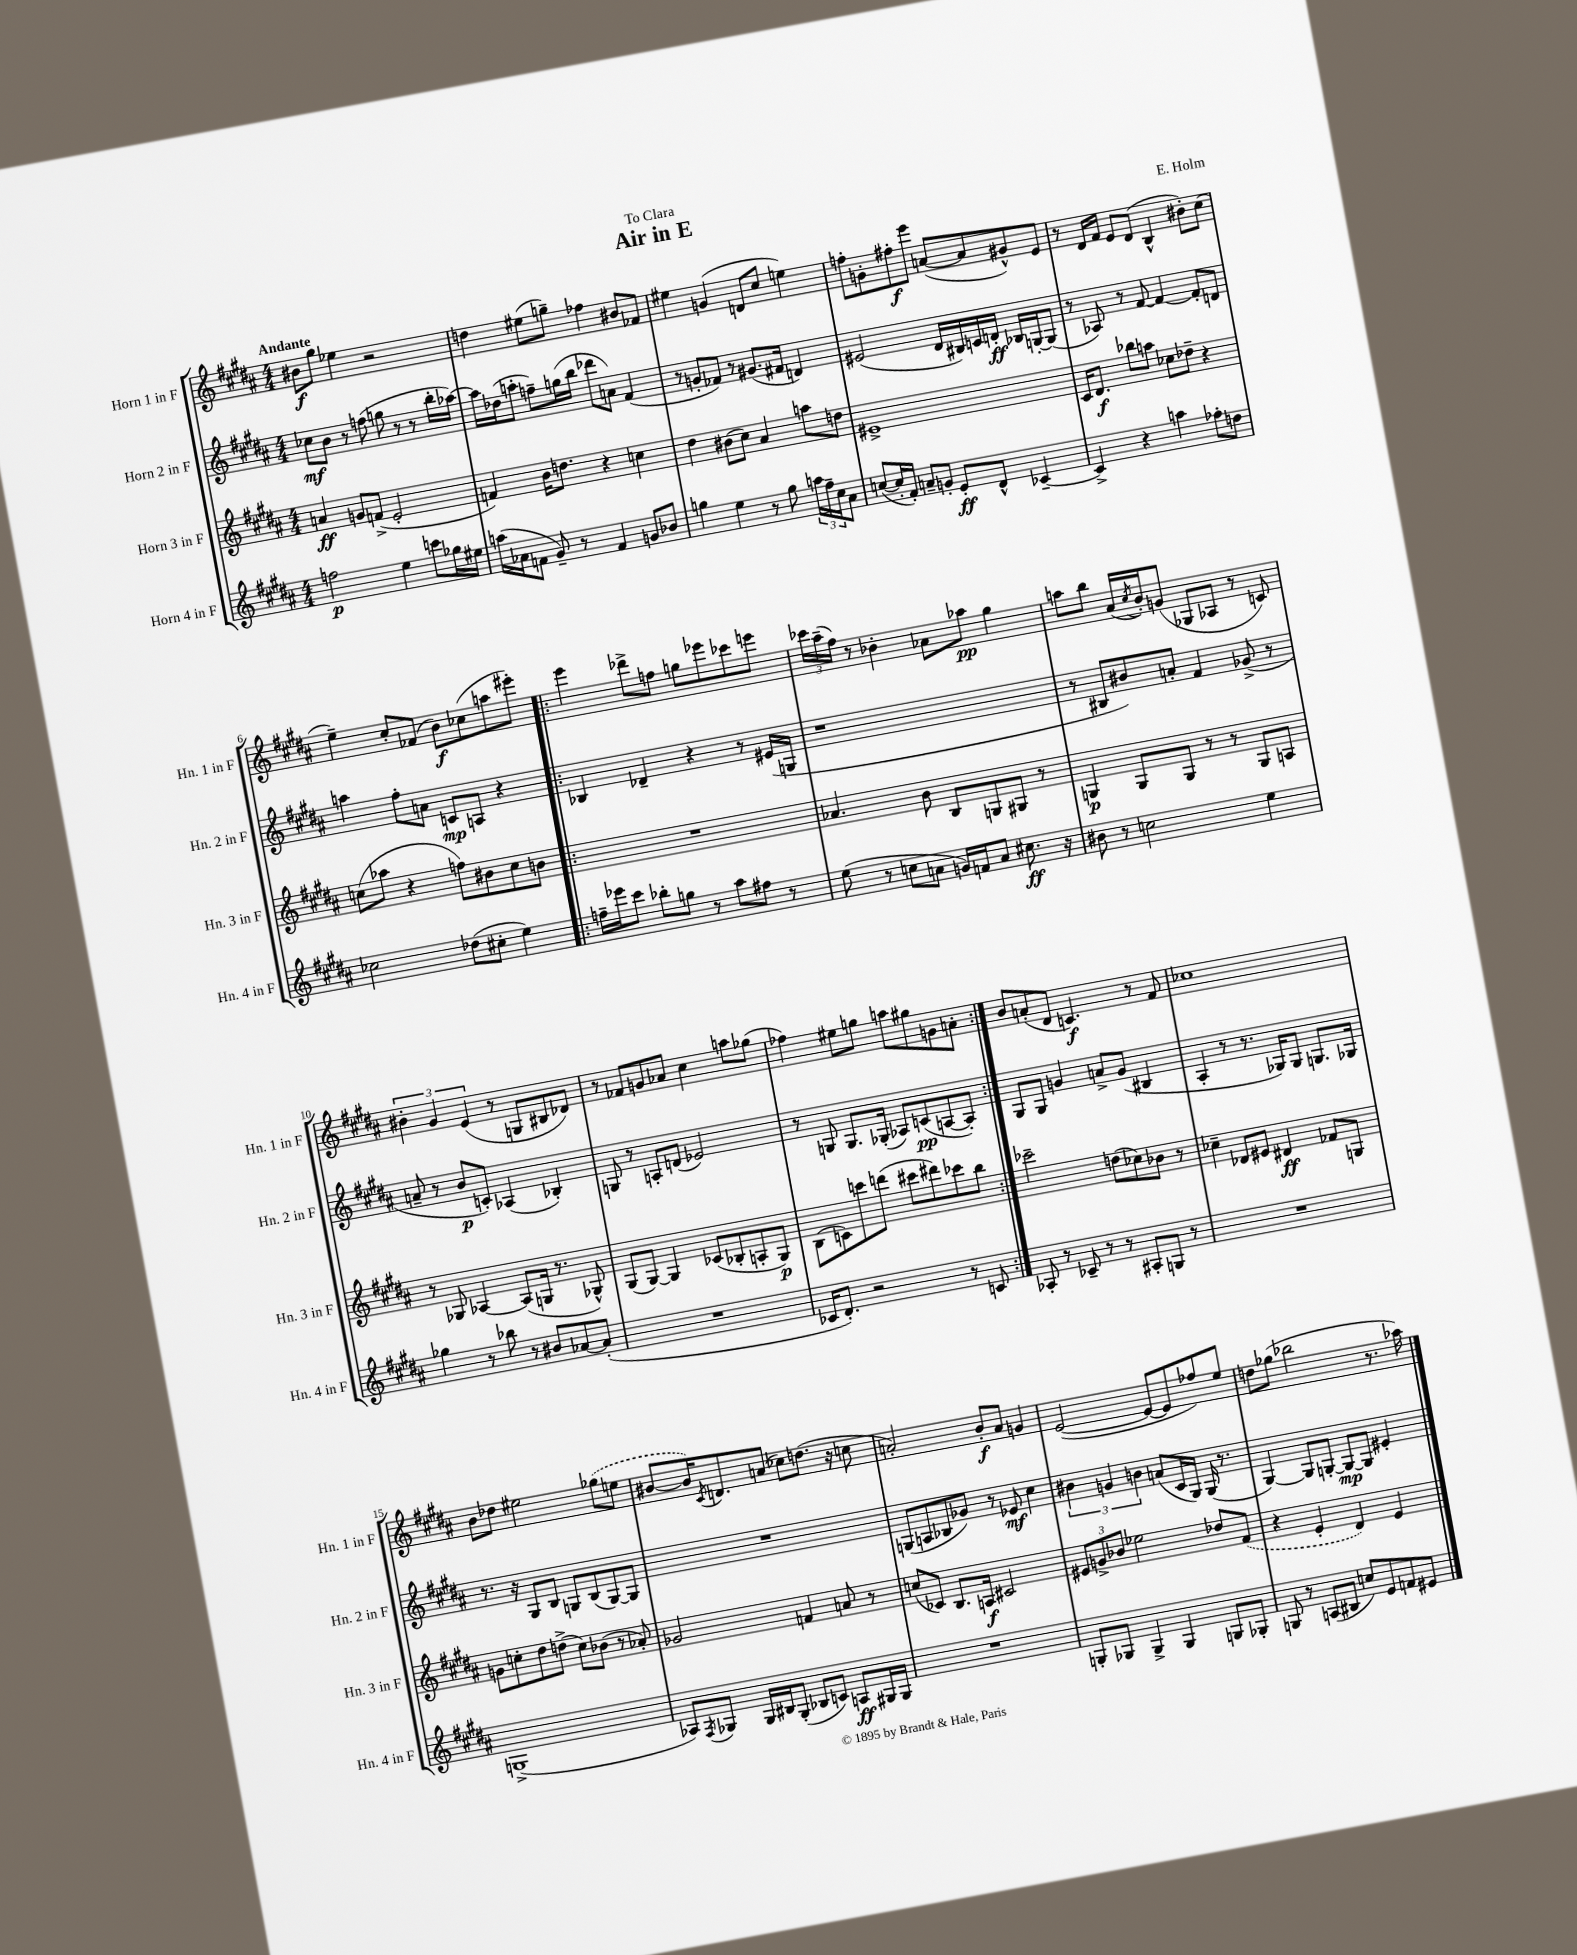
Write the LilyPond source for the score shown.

\header { title = "Air in E" composer = "E. Holm" dedication = "To Clara" }
<<
\new StaffGroup <<
\new Staff = "s0" \with { instrumentName = "Horn 1 in F" shortInstrumentName = "Hn. 1 in F" } {
    \clef treble \key b \major \numericTimeSignature \time 4/4 \tempo "Andante"
    bis'8\f gis''8 ees''4 r2 |
    d''4 eis''8( g''8--) fes''4 bis'8 fes'8 |
    eis''4 g'4( d'8 cis''8 e''4) |
    f''8-. g'8-. fis''8-.\f e'''8 a'8~( a'8 gis'8-^) e'8 |
    r8 dis'16 fis'16 e'8 dis'8( b4-^ bis'8-.) cis''8( |
    e''4--) cis''8-. fes'8( b'8\f) ces''8( a''8 eis'''8-.) |
    \repeat volta 2 { e'''4 des'''8-> f''8 g''8 ees'''8 ces'''8 e'''8 |
    \tuplet 3/2 { ces'''16 ais''16--( fis''16) } r8 bes'4-. aes'8 aes''8\pp gis''4 |
    a''8 b''8 ais'16( \acciaccatura { cis''8 } b'16-.) g'8( ges8 aes8 r8 c'8) |
    \tuplet 3/2 { bis'4-. gis'4 e'4( } r8 g8 bis8 des'8) |
    r8 fes'8 g'8 aes'8 cis''4 a''8 ges''8( |
    fes''4) eis''8 g''8 a''8 gis''8 g'8 a'8-. | }
    b'8 a'8-.( dis'8 c'4.\f) r8 fis'8 |
    ces''1 |
    b'8 des''8 eis''2 \once \slurDashed ges''8( e''8 |
    bis'8~ bis'16) \acciaccatura { cis'8 } d'8. a'8( ces''8) d''8.( r16 c''8 |
    a'2-.) b'8-.\f a'8 g'4 |
    e'2~( e'8~ e'8 fes''8) e''8 |
    d''8 ges''8( bes''2 r8. aes''16) \bar "|." |
}
\new Staff = "s1" \with { instrumentName = "Horn 2 in F" shortInstrumentName = "Hn. 2 in F" } {
    \clef treble \key b \major \numericTimeSignature \time 4/4
    ces''8\mf b'8 r8 f''8( g''8 r8 r8 b''16-. aes''16~) |
    aes''16 des''16( a''8-. f''8--) g''16( b''16 des'''8 a'8) fis'4( |
    r8 g'8-. fes'8) r8 gis'8.( fis'16 d'4) |
    eis'2( dis'16 bis16) c'16 d'16-.\ff bes16 g16~-. g8( |
    r8 aes8) r8 fis'8~ fis'4~ fis'8-. d'8 |
    a''4 fis''8-. a'8 c'8\mp a8 r4 |
    \repeat volta 2 { bes4 des'4-- r4 r8 eis'16( g16 |
    r1 |
    r8 bis8 bis'8) a'8-. fis'4 ges'8->( r8 |
    a'8-- r8 b'8\p c'8-.) aes4( bes4-.) |
    g8 r8 a8-. d'8( ees'2) |
    r8 g8 g8. ges16-.( aes8) c'8\pp( a8~ a8-.) | }
    gis8 gis8 g'4 a'8-> g'8( bis4 |
    ais4-. r8 r8. ges16) ges8 g8. ges16 |
    r8. r16 gis8 b8 g8 b8( g8~) g8 |
    R1 |
    g8( a8 bes8 ges'8) r8 ees'8\mf cis''4 |
    \tuplet 3/2 { bis'4 g'4 b'4 } a'8( cis'16 gis16) gis16( r8. |
    gis4~) gis8 g8~-. g8~\mp g8 eis'4-. \bar "|." |
}
\new Staff = "s2" \with { instrumentName = "Horn 3 in F" shortInstrumentName = "Hn. 3 in F" } {
    \clef treble \key b \major \numericTimeSignature \time 4/4
    a'4\ff g'8 f'8->( e'2-. |
    f'4) b'16 d''8. r4 c''4 |
    dis''4 bis'8( cis''8) ais'4 a''8 d''8 |
    eis'1-> |
    cis'16 dis'8.\f bes''8 a''8 ces''8 des''8-- r4 |
    c''8( aes''8 r4 f''8) bis'8 c''8 b'8 |
    \repeat volta 2 { R1 |
    aes'4. b'8 b8 g8 gis8 r8 |
    g4\p g8 g8 r8 r8 g8 a8 |
    r8 ges8 aes4~ aes8( g16 r8. ges8-^) |
    gis8( gis8~) gis4 ces'8( bes8-. a8-. gis8\p) |
    b8( c'8) c'''8 d'''8( cis'''8 dis'''8) ces'''8 b''8 | }
    ces'''2-- d''8( ces''8) bes'8 r8 |
    ces''4-- des'8 eis'8 dis'4\ff fes'8 g8 |
    g'8 c''8-. dis''8 d''8->( c''8) bes'8( r8 aes'8-.) |
    ges'2 f'4 a'8 r8 |
    c''8( ces'8) b8. a16\f cis'2 |
    \tuplet 3/2 { eis'8 g'8-> bes'8 } ees''2 des''8 \once \slurDashed fis'8( |
    r4 e'4-. dis'4) e'4 \bar "|." |
}
\new Staff = "s3" \with { instrumentName = "Horn 4 in F" shortInstrumentName = "Hn. 4 in F" } {
    \clef treble \key b \major \numericTimeSignature \time 4/4
    f''2\p e''4 c'''8 ges''16 eis''16 |
    a''16( aes'16 f'8 gis'8--) r8 f'4 g'8 bes'8 |
    g''4 e''4 r8 g''8 \tuplet 3/2 { a''16 fis''16-- cis''16 } ais'8 |
    c''8~( c''16-. fis'16-.) a'8-- g'8-. e'8-.\ff dis'8-^ ces'4~-- |
    ces'4-> r4 a''4 fes''8-. d''8 |
    ces''2 des''8( cis''8-. e''4) |
    \repeat volta 2 { f''16-- ees'''16 cis'''8 bes''8-. g''8 r8 ais''8 fis''8 r8 |
    e''8( r8 c''8 a'8 g'16) f'16 a'8 cis''8.\ff r16 |
    bis'8 r8 c''2 e''4 |
    ges''4 r8 bes''8 r8 bis'8 aes'8~ aes'8-.( |
    R1 |
    ces'16 dis'8.-.) r2 r8 c'8 | }
    aes8-. r8 ces'8-- r8 r8 ais8-. g8 r8 |
    R1 |
    g1->( |
    aes8) \acciaccatura { fis8 } ges8 ges16 bis16 ges8-.( bes8 c'8) a8\ff gis16 gis16 |
    R1 |
    g8-. ges8 ges4-> ges4 g8 ges8-. |
    g8 r8 a8( bis8 c''8) e'8 f'8 eis'8 \bar "|." |
}
>>
>>
